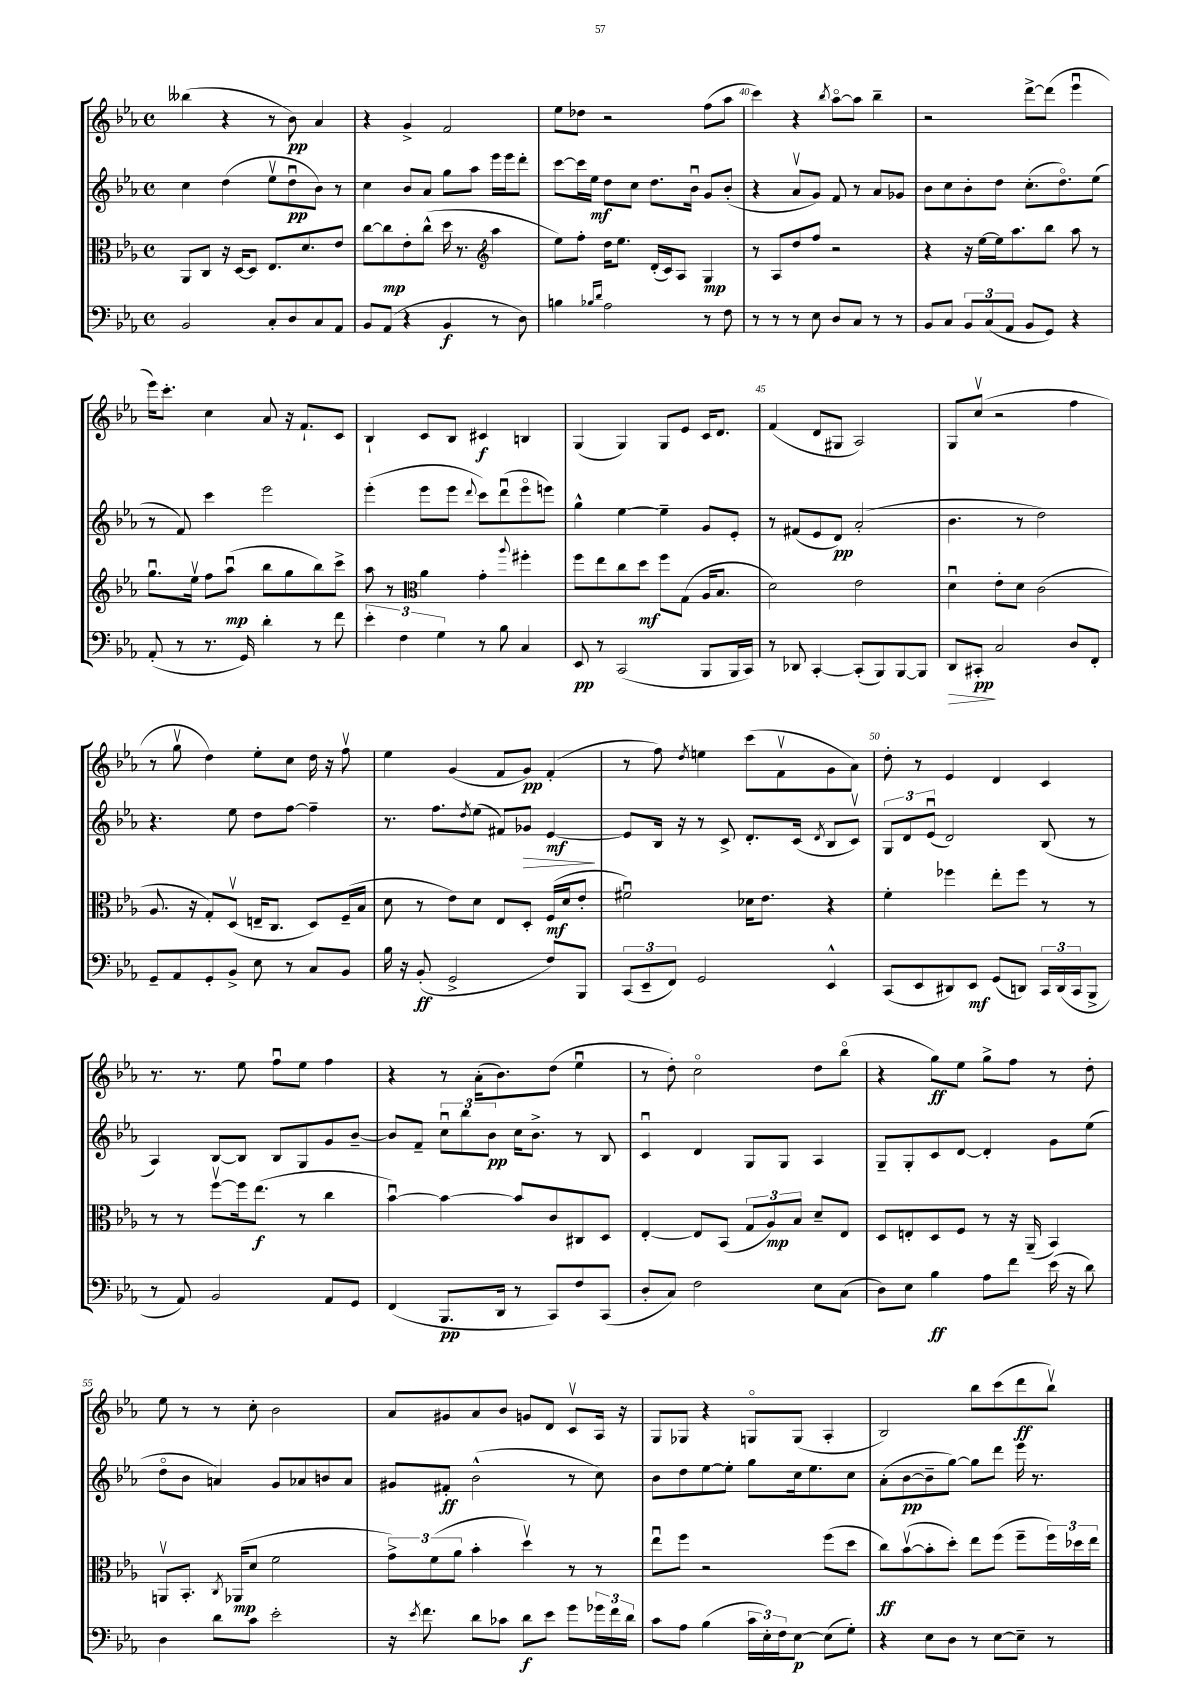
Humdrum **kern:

**kern	**kern	**kern	**kern
*staff4	*staff3	*staff2	*staff1
*clefF4	*clefC3	*clefG2	*clefG2
*k[b-e-a-]	*k[b-e-a-]	*k[b-e-a-]	*k[b-e-a-]
*M4/4	*M4/4	*M4/4	*M4/4
*met(c)	*met(c)	*met(c)	*met(c)
2BB-	8AA-	4cc	(4bb--
.	8C	.	.
.	16r	(4dd	4r
.	[16D	.	.
.	8D]	.	.
8C'	8.E-	8ee-v	8r
8D	.	8ddu	8b-)
.	8.d	.	.
8C	.	8b-)	4a-
8AA-	8e-	8r	.
=	=	=	=
8BB-	[8cc	4cc	4r
(8AA-	8cc]	.	.
4r	8e-'	8b-	4g^
.	(8cc^^	8a-	.
4BB-	16dd	8gg	2f
.	8.r	.	.
.	.	8aa-	.
*	*clefG2	*	*
8r	4aa-	16eee-	.
.	.	16eee-	.
8D)	.	8ddd'	.
=	=	=	=
4B	8ee-)	[8ccc	8ee-
.	8ff'	16ccc]	8dd-
.	.	16ee-	.
16qqB-	.	.	.
16qqd	.	.	.
2A-	16dd	8dd	2r
.	8.ee-	.	.
.	.	8cc	.
.	(16d'	8.dd	.
.	16c)	.	.
.	8A-	.	.
.	.	16b-u	.
8r	4G	8g	(8ff
8F	.	(8b-'	8aa-
=	=	=	=
8r	8r	4r	4ccc)
8r	8A-	.	.
8r	8dd	8a-v	4r
8E-	8ff	8g)	.
.	.	.	8qbb-
8D	2r	8f	[8aa-o
8C	.	8r	8aa-]
8r	.	8a-	4bb-~
8r	.	8g-	.
=	=	=	=
8BB-	4r	8b-	2r
8C	.	8cc	.
12BB-	16r	8b-'	.
.	[16ee-	.	.
(12C	.	.	.
.	16ee-]	8dd	.
12AA-	.	.	.
.	8.aa-	.	.
8BB-	.	(8.cc'	[8ddd^
8GG)	8bb-	.	(8ddd]
.	.	8.ddo)	.
4r	8aa-	.	4eee-u
.	8r	(8ee-	.
=	=	=	=
(8AA-'	8.ggu	8r	16eee-)
.	.	.	8.ccc'
8r	.	8f)	.
.	16ee-v	.	.
8.r	8ff	4ccc	4cc
.	(8aa-u	.	.
16GG)	.	.	.
4d'	8bb-	2eee-	8a-
.	8gg	.	16r
.	.	.	8.f`
8r	8bb-)	.	.
8f	8ccc^	.	8c
=	=	=	=
6e-'	8aa-	(4eee-'	4B-`
.	8r	.	.
6F	.	.	.
*	*clefC3	*	*
.	4a-	8eee-	8c
6G	.	.	.
.	.	8eee-	8B-
.	.	8qqddd	.
8r	4g'	8ccc)	4c#
8B-	.	(8dddu	.
.	8qqaa-	.	.
4C	4ff#'	8eee-o	4B
.	.	8eee)	.
=	=	=	=
8EE-	8ff	4gg^^	(4G
8r	8ee-	.	.
(2CC	8cc	[4ee-	4G)
.	8dd	.	.
.	8ff	4ee-~]	8G
.	(8G	.	8e-
8BBB-	16A-	8g	16c
.	8.B-	.	8.d
16BBB-	.	8e-'	.
16CC)	.	.	.
=	=	=	=
8r	2d)	8r	(4f
8DD-	.	(8f#	.
[4CC'	.	8e-	8d
.	.	8d)	8G#
(8CC']	2e-	(2a-'	2A-)
8BBB-)	.	.	.
[8BBB-	.	.	.
8BBB-]	.	.	.
=	=	=	=
8DD	4du	4.b-	8G
8CC#'	.	.	(8ccv
2C	8e-'	.	2r
.	8d	8r	.
.	(2c	2dd)	.
8D	.	.	4ff
8FF'	.	.	.
=	=	=	=
8GG~	8.A-	4.r	8r
8AA-	.	.	8ggv
.	16r	.	.
8GG'	8G')	.	4dd)
8BB-^	(8Dv	8ee-	.
8E-	16E~	8dd	8ee-'
.	8.C	.	.
8r	.	[8ff	8cc
8C	8D)	4ff~]	16dd
.	.	.	16r
8BB-	(16F~	.	8ffv
.	16B-	.	.
=	=	=	=
16B-	8d	8.r	4ee-
16r	.	.	.
(8BB-'	8r	.	.
.	.	8.ff	.
2GG^	8e-)	.	(4g
.	.	8qdd	.
.	8d	(8ee-	.
.	8E-	8f#)	8f
.	8D'	8g-	8g)
8F)	(16F	[4e-	(4f'
.	16d	.	.
8BBB-	8e-'	.	.
=	=	=	=
(12CC	2f#u)	8e-]	8r
12EE-~	.	.	.
.	.	16B-	8ff)
12FF)	.	.	.
.	.	16r	.
.	.	.	8qdd
2GG	.	8r	4ee
.	.	8c^	.
.	16d-	8.d'	(8ccc
.	8.e-	.	.
.	.	.	8fv
.	.	(16c	.
.	.	8qd	.
4EE-^^	4r	8B-	8g
.	.	8cv)	8a-)
=	=	=	=
(8CC	4f'	12G	8dd'
.	.	12d	.
8EE-	.	.	8r
.	.	(12e-u	.
8DD#)	4ff-	2d)	4e-
8EE-	.	.	.
(8GG	8ee-'	.	4d
8DD)	8ff-	.	.
24CC	8r	(8B-	4c
(24DD	.	.	.
24CC	.	.	.
8BBB-^	8r	8r	.
=	=	=	=
8r	8r	4A-)	8.r
8AA-)	8r	.	.
.	.	.	8.r
2BB-	[8ffv	[8B-	.
.	16ff]	8B-]	8ee-
.	(8.ee-	.	.
.	.	8B-	8ffu
.	8r	8G	8ee-
8AA-	4cc	8g	4ff
8GG	.	[8b-~	.
=	=	=	=
(4FF	[4b-u)	8b-]	4r
.	.	8f~	.
8.BBB-	4b-_	12ccu	8r
.	.	12bb-	.
.	.	.	(16a-'
.	.	12b-	.
16DD	.	.	8.b-)
8r	8b-]	16cc	.
.	.	8.b-^	.
8CC)	8c	.	(8dd
8F	8C#	8r	4ee-u
(8CC	8D	8B-	.
=	=	=	=
8D'	[4E-'	4cu	8r
8C)	.	.	8dd')
2F	8E-]	4d	2cco
.	(8BB-	.	.
.	12G	8G	.
.	12A-)	.	.
.	.	8G	.
.	12B-	.	.
8E-	8d~	4A-	8dd
(8C	8E-	.	(8bb-o
=	=	=	=
8D)	8D	8G~	4r
8E-	8E'	8G'	.
4B-	8D	8c	8gg)
.	8F	[8d	8ee-
8A-	8r	4d']	8gg^
8f	16r	.	8ff
.	(16AA-~	.	.
(16e-	4BB-)	8g	8r
16r	.	.	.
8d)	.	(8ee-	8dd'
=	=	=	=
4D	8AAv	8ddo	8ee-
.	8.BB-'	8b-	8r
8d	.	4a)	8r
.	8qC	.	.
.	(16AA-	.	.
8c	8d	.	8cc'
2e-'	2f	8g	2b-
.	.	8a-	.
.	.	8b	.
.	.	8a-	.
=	=	=	=
16r	12g^)	8g#	8a-
8qe-	.	.	.
8.f	.	.	.
.	(12f	.	.
.	.	8f#'	8g#
.	12a-	.	.
8d	4b-'	(2b-^^	8a-
8c-	.	.	8b-
8d	4ddv)	.	8g
8e-	.	.	8d
8g	8r	8r	8cv
24g-	8r	8cc)	16A-
24f	.	.	.
.	.	.	16r
24d	.	.	.
=	=	=	=
8c	8ee-u	8b-	8G
8A-	8ff	8dd	8G-
(4B-	2r	[8ee-	4r
.	.	8ee-']	.
24c	.	8gg	8Go
24E-')	.	.	.
24F	.	.	.
[8E-	.	16cc	(8G
.	.	8.ee-	.
(8E-]	(8ff	.	4A-'
8G')	8dd	8cc	.
=	=	=	=
4r	8cc)	(8a-'	2B-)
.	([8b-v	[8b-	.
8E-	8b-']	8b-~]	.
8D	8dd')	[8gg)	.
8r	8ee-	8gg]	8bb-
[8E-	(8ff	8ddd	(8ccc
8E-~]	8ff~	16eee-	8ddd
.	.	8.r	.
8r	24ff)	.	8bb-v)
.	24dd-	.	.
.	24ee-	.	.
==	==	==	==
*-	*-	*-	*-
